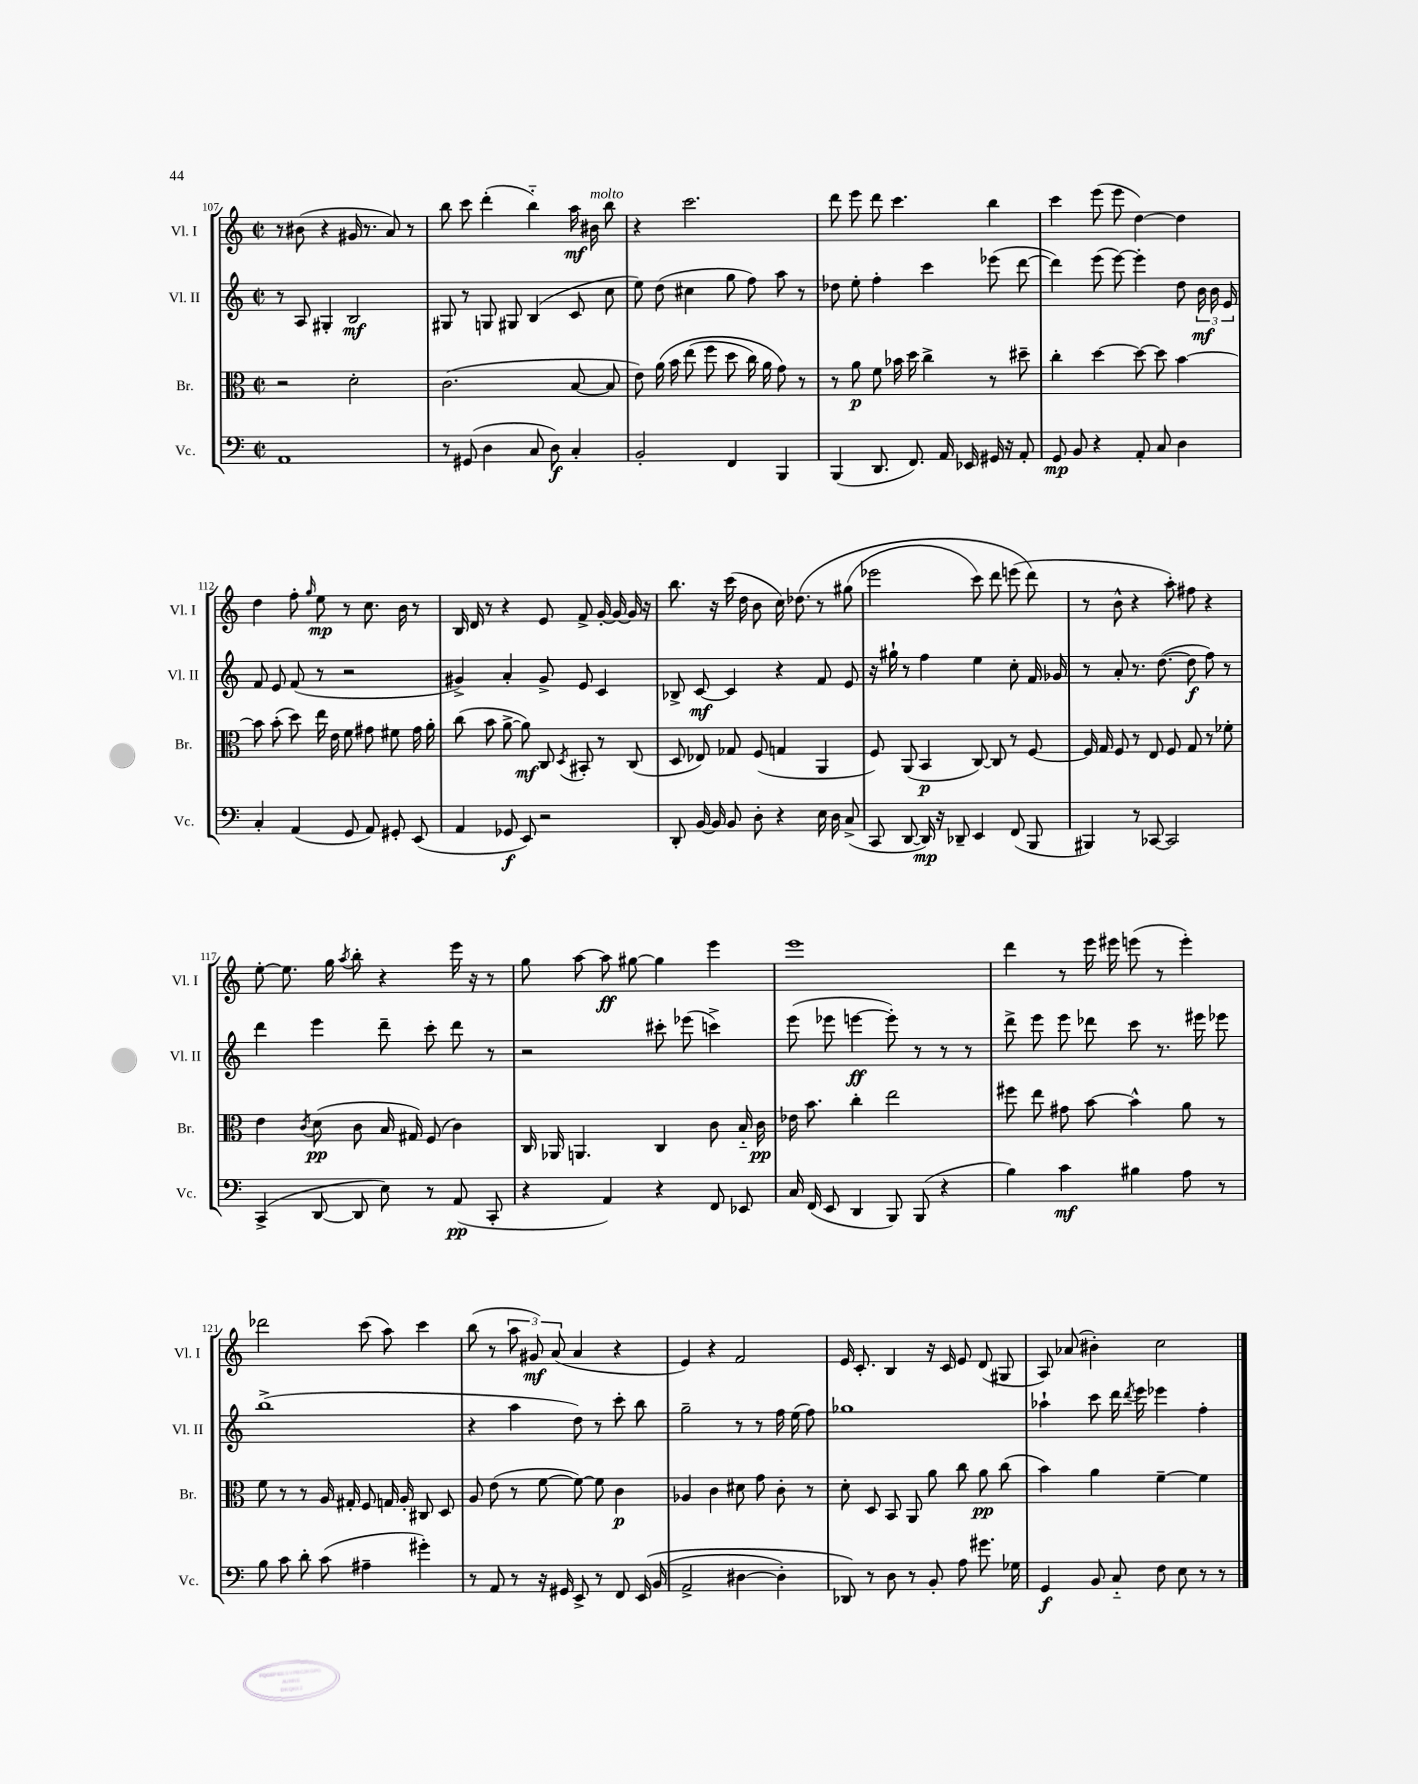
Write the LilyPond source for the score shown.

<<
\new StaffGroup <<
\new Staff = "s0" \with { instrumentName = "Vl. I" shortInstrumentName = "Vl. I" } {
    \clef treble \key c \major \defaultTimeSignature \time 2/2
    \autoBeamOff r8 bis'8( r4 gis'16 r8. a'8) r8 |
    b''8 c'''8 d'''4-.( b''4-_) a''16\mf bis'16^\markup { \italic "molto" } b''8 |
    r4 c'''2. |
    d'''8 e'''8 d'''8 c'''4. b''4 |
    c'''4 e'''8( e'''8 d''4~) d''4 |
    d''4 f''8-. \grace { g''16 } e''8\mp r8 c''8. b'16 r8 |
    b16 d'16 r8 r4 e'8 f'8-> g'16~-. g'16~ g'16 r16 |
    b''8. r16 c'''16( d''16 b'8 c''16) des''8.\( r8 gis''8( |
    ees'''2 c'''8) d'''8 e'''8( d'''8\) |
    r8 b'8-^ r4 a''8-.) fis''8 r4 |
    e''8~-. e''8. g''16 \acciaccatura { a''8 } b''8-. r4 e'''16 r16 r8 |
    g''8 a''8~ a''8\ff gis''8~ gis''4 e'''4 |
    e'''1 |
    d'''4 r8 e'''16 eis'''16 e'''8( r8 e'''4-.) |
    des'''2 c'''8( a''8) c'''4 |
    b''8( r8 \tuplet 3/2 { a''8 gis'8\mf) a'8( } a'4 r4 |
    e'4) r4 f'2 |
    e'16 c'8.-. b4 r16 c'16 e'8 d'8( gis8 |
    a8) aes'8( bis'4-.) c''2 \bar "|." |
}
\new Staff = "s1" \with { instrumentName = "Vl. II" shortInstrumentName = "Vl. II" } {
    \clef treble \key c \major \defaultTimeSignature \time 2/2
    \autoBeamOff r8 a8 gis4-. b2\mf |
    gis8 r8 g8 gis8 b4( c'8 c''8 |
    e''8) d''8( cis''4 g''8 f''8) a''8 r8 |
    des''8 e''8-. f''4-. c'''4 ees'''8( d'''8~ |
    d'''4) e'''8( e'''8~) e'''4-. d''8 \tuplet 3/2 { b'16\mf b'16 e'16 } |
    f'8 e'8 f'8( r8 r2 |
    gis'4->) a'4-. gis'8-> e'8 c'4 |
    bes8-> c'8~\mf c'4 r4 f'8 e'8 |
    r16 gis''16-! r8 f''4 e''4 c''8-. f'16 ges'16 |
    r8 a'8-. r8. d''8.~( d''8\f f''8) r8 |
    d'''4 e'''4 d'''8-- c'''8-. d'''8 r8 |
    r2 cis'''8-. ees'''8( c'''4->) |
    e'''8( ees'''8 e'''4~\ff e'''8-.) r8 r8 r8 |
    d'''8-> e'''8 e'''8 des'''8 c'''8 r8. eis'''16 ees'''8 |
    b''1->( |
    r4 a''4 d''8) r8 c'''8-. b''8 |
    g''2-- r8 r8 f''16 e''16( f''8) |
    ges''1 |
    aes''4-! c'''8 d'''16 \acciaccatura { d'''8 } e'''16 ees'''4 f''4-. \bar "|." |
}
\new Staff = "s2" \with { instrumentName = "Br." shortInstrumentName = "Br." } {
    \clef alto \key c \major \defaultTimeSignature \time 2/2
    \autoBeamOff r2 d'2-. |
    c'2.( b8~ b8 |
    e'8) a'16\( b'16 e''8( f''8 d''8 c''16) a'16 g'8\) r8 |
    r8 a'8\p f'8 bes'16 d''16 c''4-> r8 dis''8-- |
    c''4-. d''4~ d''8~ d''8 b'4~ |
    b'8 b'8-.( d''8) e''16 e'16 f'8 gis'8 fis'8 gis'16 a'16-. |
    c''8( b'8 a'8~-> a'8\mf) c8 \acciaccatura { d8 } bis,8-. r8 c8( |
    d8 ees8) ges8 f8( g4 a,4 |
    f8) a,8( b,4\p c8~) c8 r8 f8~ |
    f16 g16 f8 r8 e8 f8 g8 r8 fes'8-. |
    e'4 \acciaccatura { c'8 } d'8\pp( c'8 b16 gis16) f8( c'4) |
    c16 aes,16 a,4. c4 c'8 b16-_ c'16\pp |
    ees'16 b'8. c''4-. e''2 |
    fis''8 e''8 gis'8 b'8~ b'4-^ a'8 r8 |
    f'8 r8 r8 a16 gis16-. f8 g16 a16-. cis8 d8 |
    a8 e'8( r8 f'8~ f'8~) f'8 c'4\p |
    aes4 c'4 dis'8 g'8 c'8-. r8 |
    d'8-. d8 b,8 a,8 a'8 c''8 a'8\pp c''8( |
    b'4) a'4 f'4~-- f'4 \bar "|." |
}
\new Staff = "s3" \with { instrumentName = "Vc." shortInstrumentName = "Vc." } {
    \clef bass \key c \major \defaultTimeSignature \time 2/2
    \autoBeamOff a,1 |
    r8 gis,8( d4 c8 d8\f) c4-. |
    b,2-. f,4 b,,4 |
    b,,4( d,8. f,8.) a,16 ees,16 gis,16 r16 a,8-. |
    g,8\mp b,8 r4 a,8-. c8 d4 |
    c4-. a,4( g,8 a,8) gis,8-. e,8( |
    a,4 ges,8\f e,8) r2 |
    d,8-. b,16~ b,16 b,8 d8-. r4 e16 d16 c8->( |
    c,8 d,8~ d,16\mp) r16 des,8-- e,4 f,8( b,,8 |
    bis,,4) r8 ces,8~ ces,2 |
    c,4->( d,8~ d,8 e8) r8 a,8\pp( c,8-. |
    r4 a,4) r4 f,8 ees,8 |
    c16 f,16( e,8 d,4 b,,8) b,,8( r4 |
    b4) c'4\mf bis4 a8 r8 |
    b8 c'8 d'8-. c'8( ais4-- gis'4-.) |
    r8 a,8 r8 r16 gis,16 e,8-> r8 f,8 e,16\( b,16( |
    a,2-> dis4~ dis4-.) |
    des,8\) r8 d8 r8 b,8-. a8 gis'8. ges16 |
    g,4\f b,8 c8-_ f8 e8 r8 r8 \bar "|." |
}
>>
>>
\layout { \context { \Score currentBarNumber = #107 } }
